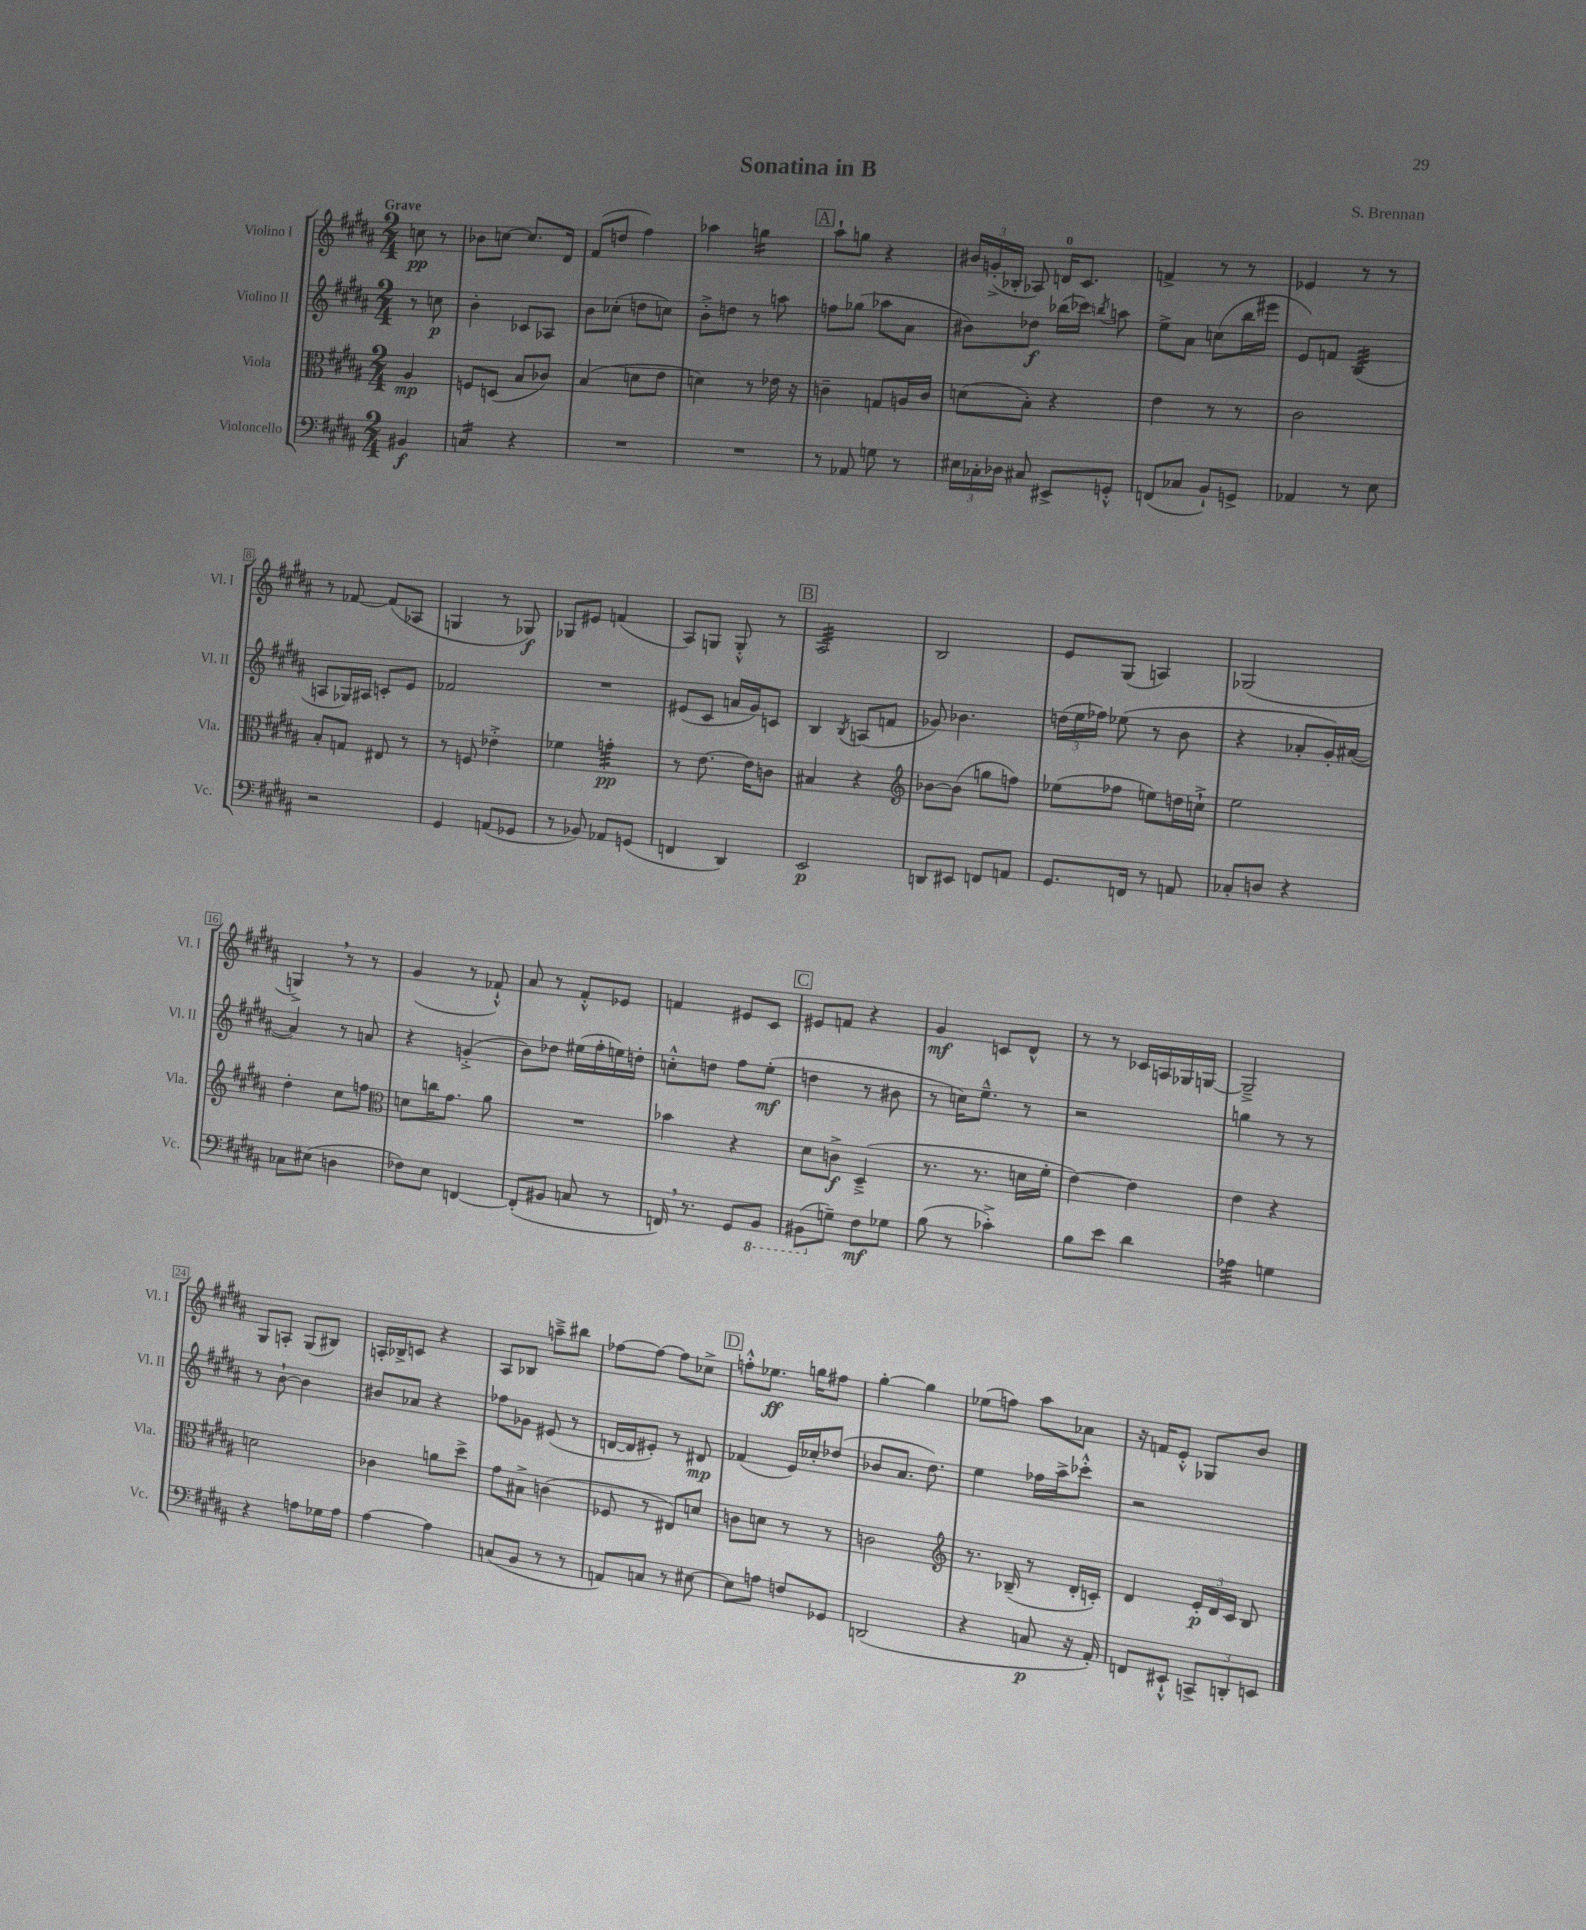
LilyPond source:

\header { title = "Sonatina in B" composer = "S. Brennan" }
<<
\new StaffGroup <<
\new Staff = "s0" \with { instrumentName = "Violino I" shortInstrumentName = "Vl. I" } {
    \clef treble \key b \major \numericTimeSignature \time 2/4 \partial 4 \tempo "Grave"
    \autoBeamOff c''8\pp r8 |
    bes'8[ c''8]~ c''8.[ dis'16] |
    fis'8[( d''8] fis''4) |
    aes''4 g''4:16 |
    \mark \markup { \box "A" } ais''8[-! g''8] r4 |
    \tuplet 3/2 { bis'16[ g'16-.->( bes16]-. } aes8) d'16[-0 cis'8.] |
    f'4-> r8 r8 |
    ees'4 r8 r8 |
    r8 fes'8~ fes'8[( aes8] |
    g4 r8 ges8\f) |
    ges8[ eis'8] f'4( |
    ais8[) g8] g8-.-^ r8 |
    \mark \markup { \box "B" } ais2:32 |
    b2 |
    e'8[ gis8]( a4) |
    ges2( |
    g4->) \breathe r8 r8 |
    gis'4( r8 fes'8-!-^) |
    ais'8 r8 fis'8[-.-^ ees'8] |
    f'4 eis'8[ cis'8] |
    \mark \markup { \box "C" } eis'8[ f'8] r4 |
    gis'4\mf c'8[ dis'8]-^ |
    r8 r8 ces'16[ a16 ges16 g16]~ |
    g2---> |
    gis8[ a8]-. gis8[( bis8]) |
    a16[-. bes16-> c'8] r4 |
    ais8[ bes8] a''8[---> bis''8] |
    fes''8[~ fes''8]~ fes''8[ ces''8]-> |
    \mark \markup { \box "D" } f''8[-.-^ ees''8.]\ff g''16[ fis''8] |
    gis''4~-. gis''4 |
    ees''8[( f''8]) ais''8[ aes'8] |
    r16 f'16[ e'8]-.-^ ges8[ b'8] \bar "|." |
}
\new Staff = "s1" \with { instrumentName = "Violino II" shortInstrumentName = "Vl. II" } {
    \clef treble \key b \major \numericTimeSignature \time 2/4 \partial 4
    \autoBeamOff r8 c''8\p |
    b'4-. ces'8[ aes8] |
    b'8[ ces''8]-.( d''8[ c''8]) |
    b'8[-.-> d''8] r8 a''8 |
    \mark \markup { \box "A" } f''8[ ges''8]( aes''8[ ais'8] |
    bis'8[) des''8]\f bes''16[( ces'''16]) \acciaccatura { b''8 } a''8 |
    e''8[-> ais'8] c''8[( b''16 eis'''16] |
    e'8[) f'8] b4:32( |
    a8[ ges16) ais16] c'8[-. e'8] |
    fes'2 |
    R2 |
    eis'8[( cis'8] a'16[ gis'16) c'8] |
    \mark \markup { \box "B" } b4 \acciaccatura { b8 } a8[( f'8] |
    ges'8) bes'4. |
    \tuplet 3/2 { d''16[( e''16 fes''16]) } ees''8( r8 b'8 |
    r4 aes'8[-. gis'16-.) ais'16]~( |
    ais'4) r8 a'8 |
    r4 g'4-.->( |
    b'8[) des''8] eis''16[( fis''16-. e''16) d''16]-. |
    c''8[-.-^ d''8] fis''8[ e''8]-.\mf( |
    \mark \markup { \box "C" } d''4 r8 bis'8 |
    r8 c''16[) e''8.]---^ r8 |
    r2 |
    g''4 r8 r8 |
    r8 b'8~-! b'4 |
    bis'8[ aes'8] r4 |
    fes''8[ ges'8] eis'8( r8 |
    d'16[~ d'16 eis'8]-.) r8 dis'8\mp |
    \mark \markup { \box "D" } fes'4( e'16[) ces''16-. des''8]( |
    bes'8[ ais'8.] dis''8.) |
    e''4 fes''16[ ais''16-> ces'''8]-.-^ |
    r2 \bar "|." |
}
\new Staff = "s2" \with { instrumentName = "Viola" shortInstrumentName = "Vla." } {
    \clef alto \key b \major \numericTimeSignature \time 2/4 \partial 4
    \autoBeamOff ais4\mp |
    f8[ d8]( b8[ ces'8]) |
    b4( d'8[ e'8] |
    d'4) r8 ees'16 r16 |
    \mark \markup { \box "A" } c'4-- g8[ a16 c'16] |
    d'8[( b8]-.) r4 |
    e'4 r8 r8 |
    cis'2 |
    b8[-. g8] eis8 r8 |
    r8 f8 ees'4-.-> |
    fes'4 g'4:32-.\pp |
    r8 e'8.~ e'16[ c'8] |
    \mark \markup { \box "B" } bis4 r4 |
    \clef treble bes'8[~ bes'8]( g''8[ f''8]) |
    ees''8[( fes''8] e''8[) d''16 c''16]-!-> |
    e''2 |
    dis''4-. cis''8[ f''8] |
    \clef alto d'8[ c''16 gis'8.] ais'8 |
    R2 |
    bes'4 r4 |
    \mark \markup { \box "C" } dis'8[ c'8]->\f dis4--->( |
    r8. r8. d'16[ fis'16]-. |
    e'4~) e'4 |
    e'4 r4 |
    d'2 |
    ces'4 a'8[ dis''8]-> |
    gis'8[ bis8]-> c'4( |
    fes8 r8 eis8[) d'8] |
    \mark \markup { \box "D" } c'8[ d'8] r8 r8 |
    c'2 |
    \clef treble r8. bes16--( r8 dis'16[-. c'16]-.) |
    dis'4 \tuplet 3/2 { e'16[-.\p dis'16 cis'16] } b8 \bar "|." |
}
\new Staff = "s3" \with { instrumentName = "Violoncello" shortInstrumentName = "Vc." } {
    \clef bass \key b \major \numericTimeSignature \time 2/4 \partial 4
    \autoBeamOff bis,4\f |
    c4:16 r4 |
    R2 |
    R2 |
    \mark \markup { \box "A" } r8 aes,8 g8 r8 |
    \tuplet 3/2 { eis16[ ces16-. des16] } cis8 eis,8[-> g,8]-.-^ |
    f,8[( ces8] b,8[-!) g,8]-> |
    aes,4 r8 e8 |
    r2 |
    gis,4 a,8[( ges,8] |
    r8 bes,8) aes,8[ g,8]( |
    f,4 dis,4) |
    \mark \markup { \box "B" } e,2\p |
    d,8[ eis,8] f,8[ a,8] |
    gis,8.[ f,16] r8 a,8 |
    ces8[-. d8] r4 |
    ces8[ eis8]( d4 |
    fes8[) e8] f,4~ |
    f,8[-.( bis,8] c8 r8 |
    f,16) \breathe r8. gis,8[ \ottava #-1 b,,8] |
    \mark \markup { \box "C" } bis,,8[( \ottava #0 g8]--) fis8[\mf ges8] |
    b8( r8 ces'4-.->) |
    b8[ e'8] dis'4 |
    aes4:32 g4 |
    r4 a8[ ges16 a16] |
    ais4~ ais4 |
    c8[( b,8] r8 r8 |
    a,8[) c8] r8 eis8~ |
    \mark \markup { \box "D" } eis8[ a8] f8[ ges,8] |
    d,2( |
    r4 c8\p r16 ais,16-.) |
    f,8[ eis,8]-!-^ \tuplet 3/2 { c,8[-> d,8-. e,8] } \bar "|." |
}
>>
>>
\layout { \context { \Score \override BarNumber.stencil = #(make-stencil-boxer 0.1 0.3 ly:text-interface::print) } }
